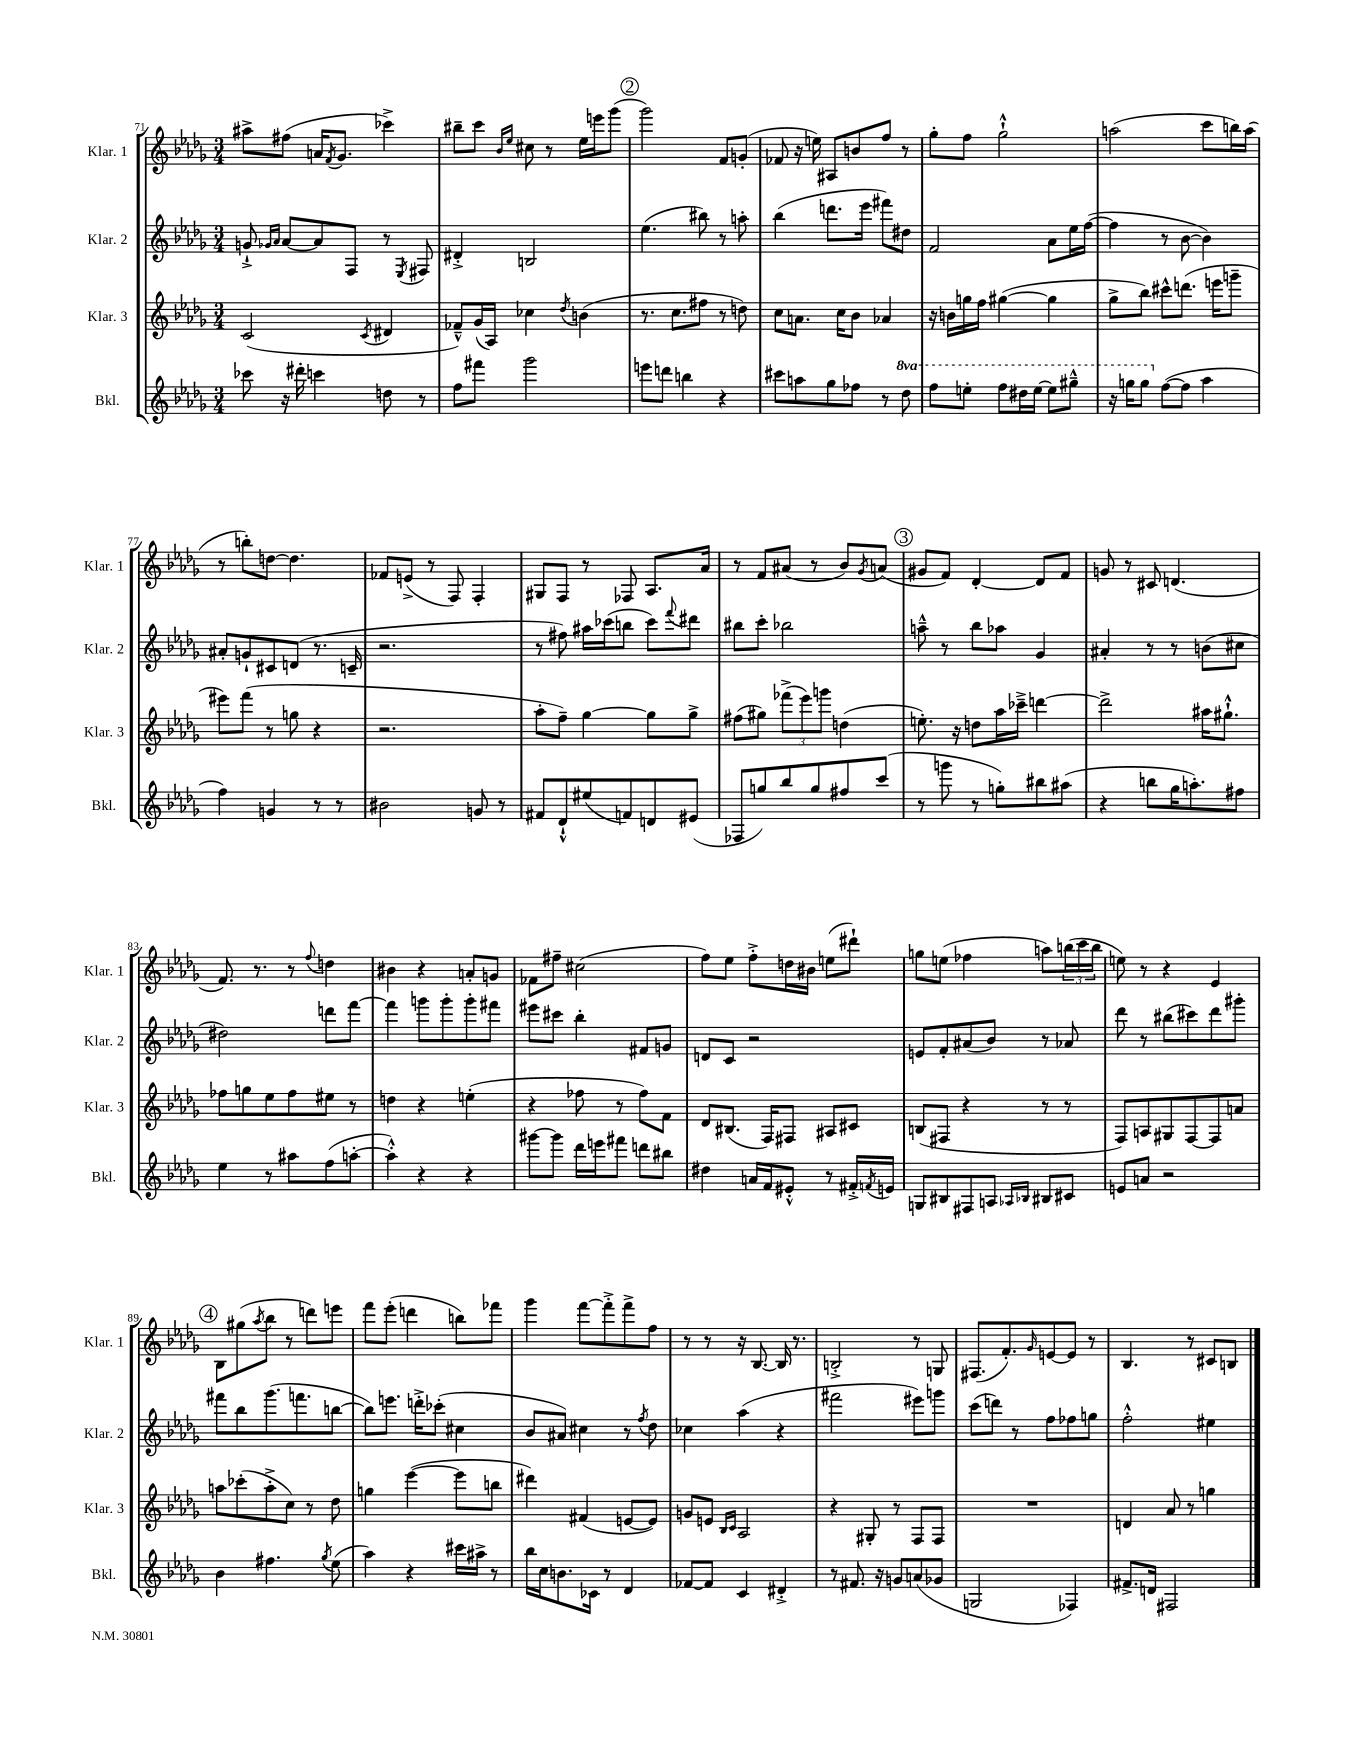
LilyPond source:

<<
\new StaffGroup <<
\new Staff = "s0" \with { instrumentName = "Klar. 1" shortInstrumentName = "Klar. 1" } {
    \clef treble \key des \major \numericTimeSignature \time 3/4
    ais''8-> fis''8( a'16 \acciaccatura { f'8 } ges'8. ces'''4->) |
    bis''8-- c'''8 \grace { bes'16 ees''16 } cis''8 r8 ees''16 e'''16 ges'''8( |
    \mark \markup { \circle "2" } ges'''2) f'8 g'8-.( |
    fes'8 r16 e''16) ais8 b'8 f''8 r8 |
    ges''8-. f''8 ges''2-!-^ |
    a''2( c'''8 b''16) a''16( |
    r8 b''8-.) d''8~ d''4. |
    fes'8 e'8->( r8 f8) f4-. |
    gis8 f8 r8 fes8 aes8. aes'16 |
    r8 f'8 ais'8( r8 bes'8) \acciaccatura { ges'8 } a'8( |
    \mark \markup { \circle "3" } gis'8 f'8) des'4~-. des'8 f'8 |
    g'8 r8 cis'8 d'4.( |
    f'8.) r8. r8 \appoggiatura { f''8 } d''4 |
    bis'4 r4 a'8-. g'8 |
    fes'8 fis''8-- cis''2( |
    f''8) ees''8 f''8-.-> d''16 bis'16 e''8( dis'''8-!) |
    g''8 e''8( fes''4 a''8) \tuplet 3/2 { b''16( c'''16 b''16 } |
    e''8) r8 r4 ees'4 |
    \mark \markup { \circle "4" } bes8 gis''8( \acciaccatura { aes''8 } bes''8 r8 d'''8) e'''8 |
    f'''8 ees'''8-.( d'''4 b''8) fes'''8 |
    ges'''4 f'''8~ f'''8-.-> f'''8-> f''8 |
    r8 r8 r16 bes8.~ bes16 r8. |
    b2-.-> r8 g8 |
    fis8.( f'8.-.) \grace { ges'16 } e'8~ e'8 r8 |
    bes4. r8 cis'8 b8 \bar "|." |
}
\new Staff = "s1" \with { instrumentName = "Klar. 2" shortInstrumentName = "Klar. 2" } {
    \clef treble \key des \major \numericTimeSignature \time 3/4
    g'8-!-> \grace { ges'16 aes'16 } aes'8~ aes'8 f8 r8 \acciaccatura { ees8 } fis8 |
    dis'4-.-> b2 |
    \mark \markup { \circle "2" } ees''4.( bis''8) r8 a''8-. |
    bes''4( d'''8. ees'''16 fis'''8) dis''8 |
    f'2 aes'8 ees''16 f''16~( |
    f''4 r8 bes'8~ bes'4) |
    ais'8-. g'8-! cis'8 d'8( r8. c'16-- |
    r2. |
    r8 fis''8) ais''16 ces'''16( b''8 ces'''8) \appoggiatura { f'''8 } dis'''8 |
    bis''8 c'''8-. bes''2 |
    \mark \markup { \circle "3" } a''8---^ r8 bes''8 aes''8 ges'4 |
    ais'4-. r8 r8 b'8( cis''8 |
    dis''2) d'''8 f'''8~ |
    f'''4 g'''8 g'''8-. g'''8-. fis'''8 |
    eis'''8 cis'''8 bes''4-. fis'8 g'8 |
    d'8 c'8 r2 |
    e'8 f'8-. ais'8( bes'8) r8 aes'8 |
    des'''8 r8 bis''8( cis'''8) des'''8 gis'''8-. |
    \mark \markup { \circle "4" } fis'''8 bes''8 ges'''8.( f'''8. b''8~ |
    b''8) e'''8. d'''16-.-> ces'''8-.( cis''4 |
    bes'8 ais'8) cis''4 r8 \acciaccatura { f''8 } des''8 |
    ces''4 aes''4( r4 |
    fis'''2 eis'''8) g'''8 |
    c'''8( d'''8) r8 f''8 fes''8 g''8 |
    f''2-.-^ eis''4 \bar "|." |
}
\new Staff = "s2" \with { instrumentName = "Klar. 3" shortInstrumentName = "Klar. 3" } {
    \clef treble \key des \major \numericTimeSignature \time 3/4
    c'2( \acciaccatura { c'8 } dis'4 |
    fes'8---^) ges'16( aes16) ces''4 \acciaccatura { des''8 } b'4( |
    \mark \markup { \circle "2" } r8. c''8. fis''8 r8 d''8) |
    c''8 a'8. c''16 bes'8 aes'4 |
    r16 b'16 g''16 f''16 gis''4~( gis''4 |
    ges''8-> bes''8) cis'''8-^ d'''8.( e'''16 g'''8-- |
    eis'''8) f'''8( r8 g''8 r4 |
    r2. |
    aes''8-. f''8--) ges''4~ ges''8 ges''8-> |
    fis''8( gis''8) \tuplet 3/2 { fes'''8->( ees'''8) g'''8 } d''4( |
    \mark \markup { \circle "3" } e''8.-.) r16 d''8 aes''16 ces'''16---> d'''4~ |
    d'''2-> ais''16 gis''8.-!-^ |
    fes''8 g''8 ees''8 fes''8 eis''8 r8 |
    d''4 r4 e''4-.( |
    r4 fes''8 r8 fes''8) f'8 |
    des'8 bis8.( f16) fis8 ais8 cis'8 |
    b8( fis8 r4 r8 r8 |
    f8) a8 gis8 f8~ f8 a'8 |
    \mark \markup { \circle "4" } a''8 ces'''8-.( a''8-.-> c''8) r8 des''8 |
    g''4 ees'''4~( ees'''8 b''8 |
    dis'''4) fis'4( e'8~ e'8) |
    g'8 e'8 \grace { bes16 c'16 } aes2 |
    r4 gis8-. r8 f8 f8 |
    R2. |
    d'4 aes'8 r8 g''4 \bar "|." |
}
\new Staff = "s3" \with { instrumentName = "Bkl." shortInstrumentName = "Bkl." } {
    \clef treble \key des \major \numericTimeSignature \time 3/4 \set Staff.ottavationMarkups = #ottavation-simple-ordinals
    ces'''8 r16 dis'''16-. c'''4 d''8 r8 |
    f''8 fis'''8 ges'''2 |
    \mark \markup { \circle "2" } e'''8 d'''8 b''4 r4 |
    cis'''8 a''8 ges''8 fes''8 r8 \ottava #1 des'''8 |
    f'''8 e'''8-. f'''8 dis'''16 e'''16~ e'''8 gis'''8---^ |
    r16 g'''16 g'''8 \ottava #0 f''8~( f''8 aes''4 |
    f''4) g'4 r8 r8 |
    bis'2 g'8 r8 |
    fis'8 des'8-!-^ eis''8( f'8) d'8 eis'8( |
    fes8 g''8) bes''8 g''8 fis''8 c'''8( |
    \mark \markup { \circle "3" } r8 g'''8 r8 g''8-.) bis''8 ais''8( |
    r4 b''8 ges''16 a''8.-.) fis''8 |
    ees''4 r8 ais''8 f''8( a''8~-. |
    a''4-.-^) r4 r4 |
    gis'''8~ gis'''8 des'''16 e'''16 fis'''8 d'''8 bis''8 |
    dis''4 a'16 f'16 eis'8-.-^ r8 fis'16-.-> \acciaccatura { f'8 } e'16 |
    g8 bis8 fis8 a8 \grace { aes16 bes16 } bis8 cis'8 |
    e'8 a'8 r2 |
    \mark \markup { \circle "4" } bes'4 fis''4. \acciaccatura { ges''8 } ees''8( |
    aes''4) r4 cis'''16 ais''16-> r8 |
    bes''16 c''16 b'8. ces'16 r8 des'4 |
    fes'8~ fes'8 c'4 dis'4-.-> |
    r8 fis'8. r16 g'8 a'8( ges'8 |
    g2 fes4) |
    fis'8.-> d'16 fis2 \bar "|." |
}
>>
>>
\layout { \context { \Score currentBarNumber = #71 } }
